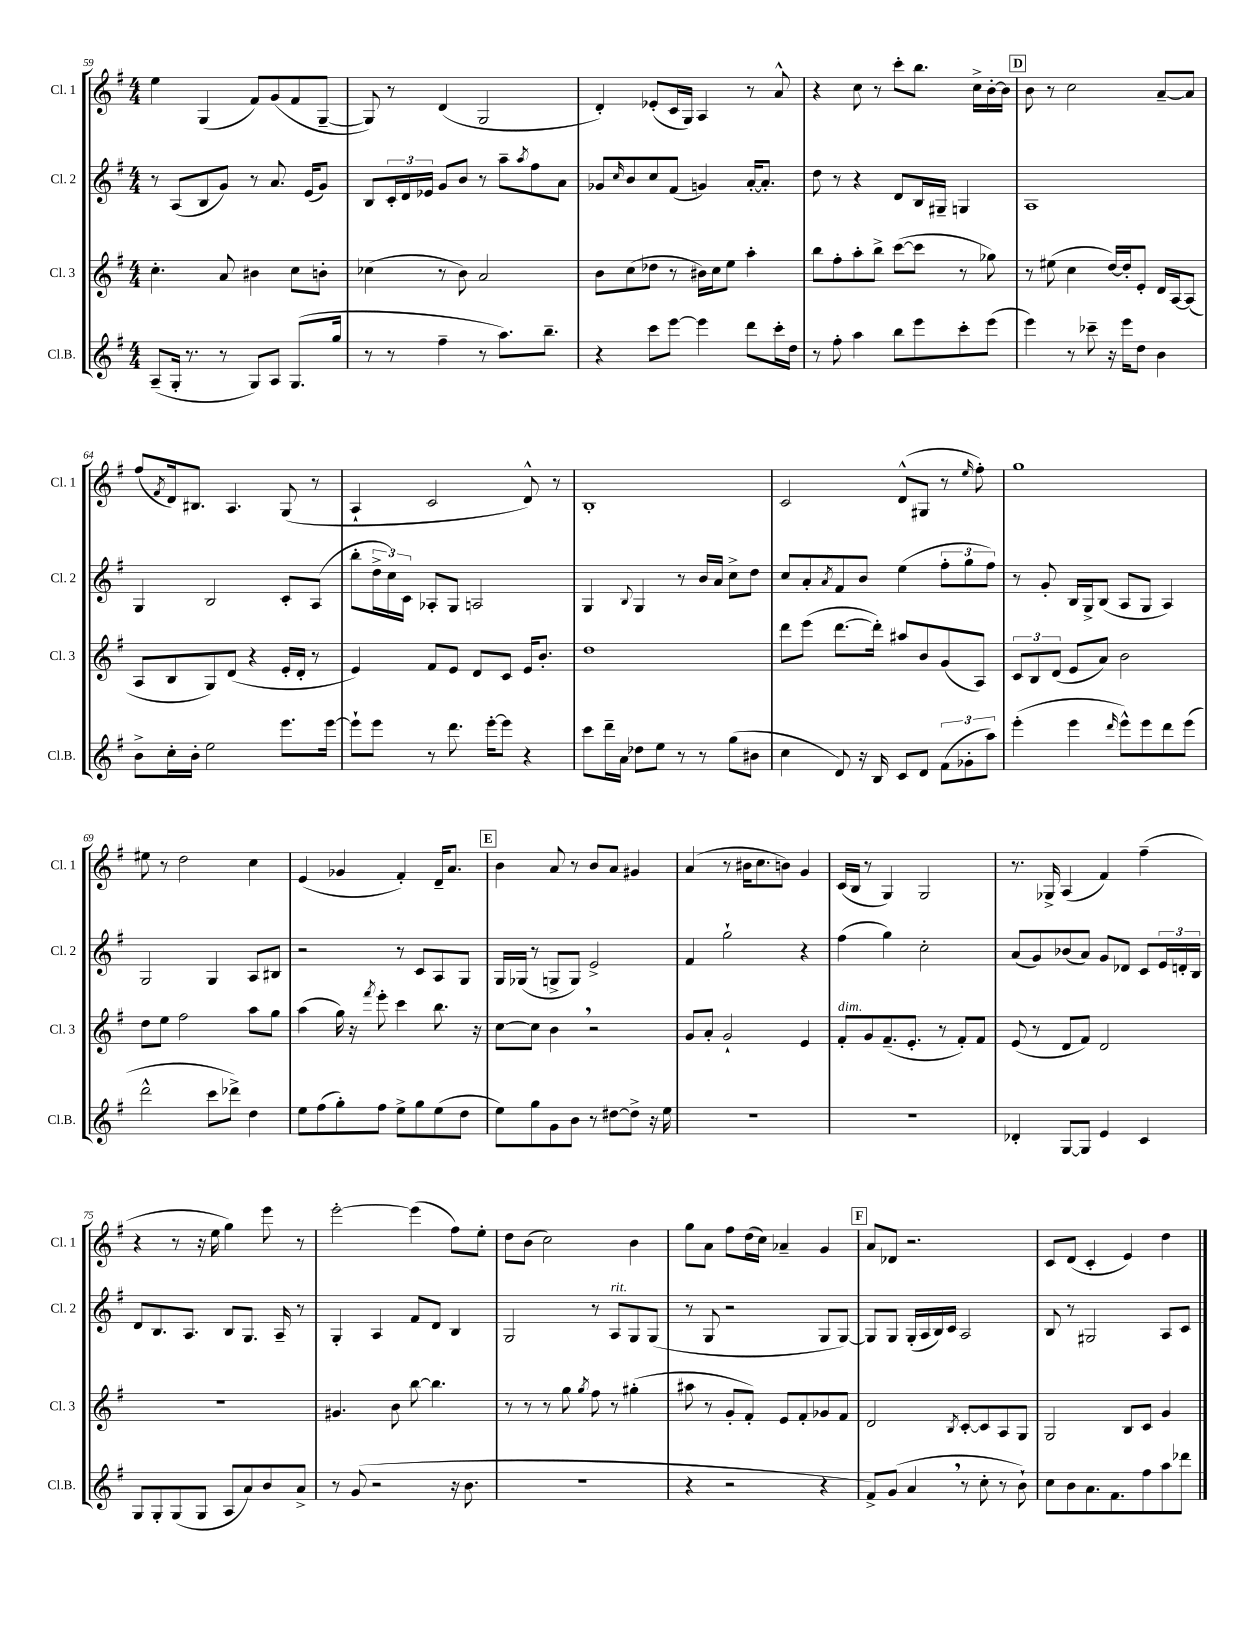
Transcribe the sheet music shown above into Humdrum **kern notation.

**kern	**kern	**kern	**kern
*staff4	*staff3	*staff2	*staff1
*clefG2	*clefG2	*clefG2	*clefG2
*k[f#]	*k[f#]	*k[f#]	*k[f#]
*M4/4	*M4/4	*M4/4	*M4/4
(8A~	4.cc'	8r	4ee
16G'	.	(8A	.
8.r	.	.	.
.	.	8B	(4G
8r	8a	8g)	.
8G)	4b#	8r	8f#)
8A	.	8.a	(8g
(8.G	8cc	.	8f#
.	.	(16e	.
.	8b'	8g)	[8G~
16gg	.	.	.
=	=	=	=
8r	(4cc-	8B	8G])
8r	.	24c'	8r
.	.	24d	.
.	.	24e-	.
4ff#~	8r	8g	(4d
.	8b)	8b	.
8r	2a	8r	2G
8.aa)	.	8aa~	.
.	.	8qaa	.
.	.	8ff#	.
8.bb~	.	.	.
.	.	8a	.
=	=	=	=
4r	8b	8g-	4d')
.	.	16qqcc	.
.	(8cc	8b	.
8ccc	8dd-	8cc	(8e-'
[8eee	8r	(8f#	16c
.	.	.	16G)
4eee]	16b#)	4g)	4A
.	16cc	.	.
.	8ee	.	.
8ddd	4aa'	[16a'	8r
.	.	8.a']	.
16ccc'	.	.	8a^^
16dd	.	.	.
=	=	=	=
8r	8bb	8dd	4r
8ff#'	8ff#'	8r	.
4aa	8aa'	4r	8cc
.	8bb^	.	8r
8bb	([8ccc	8d	8ccc'
8eee	8ccc]	16B	8.bb
.	.	16G#~	.
8ccc'	8r	4G	.
.	.	.	16cc^
(8eee	8gg-)	.	[16b'
.	.	.	16b]
=	=	=	=
4eee)	8r	1A	8b
.	(8ee#	.	8r
8r	4cc	.	2cc
8ccc-~	.	.	.
16r	[16dd)	.	.
16eee	16dd']	.	.
8dd	8e'	.	.
4b	16d	.	[8a~
.	[16A	.	.
.	(8A]	.	8a]
=	=	=	=
8b^	8A	4G	(8ff#
.	.	.	8qf#
16cc'	8B	.	16d)
16b'	.	.	8.B#
2ee	8G)	2B	.
.	(8d	.	4.A
.	4r	.	.
8.eee	16e'	8c'	(8G
.	16d'	.	.
.	8r	(8A	8r
[16eee	.	.	.
=	=	=	=
8eee`]	4e)	8bb'	4A`
8eee	.	24dd^	.
.	.	24cc)	.
.	.	24c	.
8r	8f#	8A-'	2c
8.ddd	8e	8G	.
.	8d	2A	.
[16eee'	.	.	.
8eee]	8c	.	.
4r	16e	.	8d^^)
.	8.b'	.	.
.	.	.	8r
=	=	=	=
8ccc	1dd	4G	1B'
16ddd~	.	.	.
16a	.	.	.
.	.	8qqB	.
8dd-	.	4G	.
8ee	.	.	.
8r	.	8r	.
8r	.	16b	.
.	.	16a	.
(8gg	.	8cc^	.
8b#	.	8dd	.
=	=	=	=
4cc	8ddd	8cc	2c
.	(8eee	8a'	.
.	.	8qa	.
8d)	[8.ddd	8f#	.
16r	.	8b	.
16B	16ddd'])	.	.
8c	8aa#	(4ee	(8d^^
8d	8b	.	8G#
(12f#	(8g	12ff#'	8r
12g-'	.	12gg	.
.	.	.	16qqee
.	8A)	.	8ff#')
12aa)	.	12ff#)	.
=	=	=	=
(4eee'	12c	8r	1gg
.	12B	.	.
.	.	8g'	.
.	(12d	.	.
4eee	8e	16B	.
.	.	16G^	.
.	8a)	(8B	.
16qqddd	.	.	.
8eee^^)	2b	8A	.
8eee	.	8G	.
8ddd	.	4A)	.
(8eee	.	.	.
=	=	=	=
2ddd^^	8dd	2G	8ee#
.	8ee	.	8r
.	2ff#	.	2dd
8ccc	.	4G	.
8ddd-^)	.	.	.
4dd	8aa	8A	4cc
.	8gg	8B#	.
=	=	=	=
8ee	(4aa	2r	(4e
(8ff#	.	.	.
8gg')	16gg)	.	4g-
.	16r	.	.
.	8qfff#	.	.
8ff#	8eee'	.	.
8ee^	4ccc	8r	4f#')
8gg	.	8c	.
(8ee	8.bb	8A	16d~
.	.	.	8.a
8dd	.	8G	.
.	16r	.	.
=	=	=	=
8ee)	[8cc	16G	4b
.	.	(16G-	.
8gg	8cc]	8r	.
8g	4b	8G^	8a
8b	.	8G)	8r
8r	2r	2e^	8b
[8dd#	.	.	8a
8dd#^]	.	.	4g#
16r	.	.	.
16ee	.	.	.
=	=	=	=
1r	8g	4f#	(4a
.	8a'	.	.
.	2g`	2gg`	8r
.	.	.	16b#
.	.	.	8.cc
.	.	.	8b)
.	4e	4r	4g
=	=	=	=
1r	8f#'	(4ff#	(16c
.	.	.	16B
.	8g	.	8r
.	(8.f#~	4gg)	4G)
.	8.e'	.	.
.	.	2cc'	2G
.	8r	.	.
.	8f#')	.	.
.	8f#	.	.
=	=	=	=
4d-'	(8e	(8a	8.r
.	8r	8g)	.
.	.	.	16G-^
[8G	8d	(8b-	(4A
8G]	8f#)	8a)	.
4e	2d	8g	4f#)
.	.	8d-	.
4c	.	8c	(4ff#~
.	.	24e	.
.	.	24d'	.
.	.	24B	.
=	=	=	=
8G	1r	8d	4r
8G'	.	8.B	.
(8G	.	.	8r
.	.	8.A	.
8G	.	.	16r
.	.	.	16ee
8A	.	8B	4gg)
8a)	.	8.G	.
8b	.	.	8eee
.	.	16A~	.
8a^	.	8r	8r
=	=	=	=
8r	4.g#	4G'	[2eee'
(8g	.	.	.
2r	.	4A	.
.	8b	.	.
.	[8bb	8f#	(4eee]
.	4.bb]	8d	.
16r	.	4B	8ff#)
8.b	.	.	.
.	.	.	8ee'
=	=	=	=
1r	8r	2G	8dd
.	8r	.	(8b
.	8r	.	2cc)
.	8gg	.	.
.	8qgg	.	.
.	8ff#	8r	.
.	8r	8A	.
.	(4gg#'	8G	4b
.	.	(8G	.
=	=	=	=
4r	8aa#	8r	8gg
.	8r	8G	8a
2r	8g'	2r	8ff#
.	8f#')	.	(16dd
.	.	.	16cc)
.	8e	.	4a-~
.	8f#'	.	.
4r	8g-	8G	4g
.	8f#	[8G)	.
=	=	=	=
8f#^)	2d	8G]	8a
(8g	.	8G	8d-
4a	.	(16G'	2.r
.	.	16A	.
.	.	16B)	.
.	.	16c	.
.	8qB	.	.
8r	[8c'	2A	.
8cc'	8c]	.	.
8r	8A	.	.
8b`)	8G	.	.
=	=	=	=
8cc	2G	8B	8c
8b	.	8r	(8d
8.a	.	2G#	4c'
8.f#	.	.	.
.	8B	.	4e)
8ff#	8c	.	.
8aa	4g	8A	4dd
8ddd-	.	8c	.
==	==	==	==
*-	*-	*-	*-
